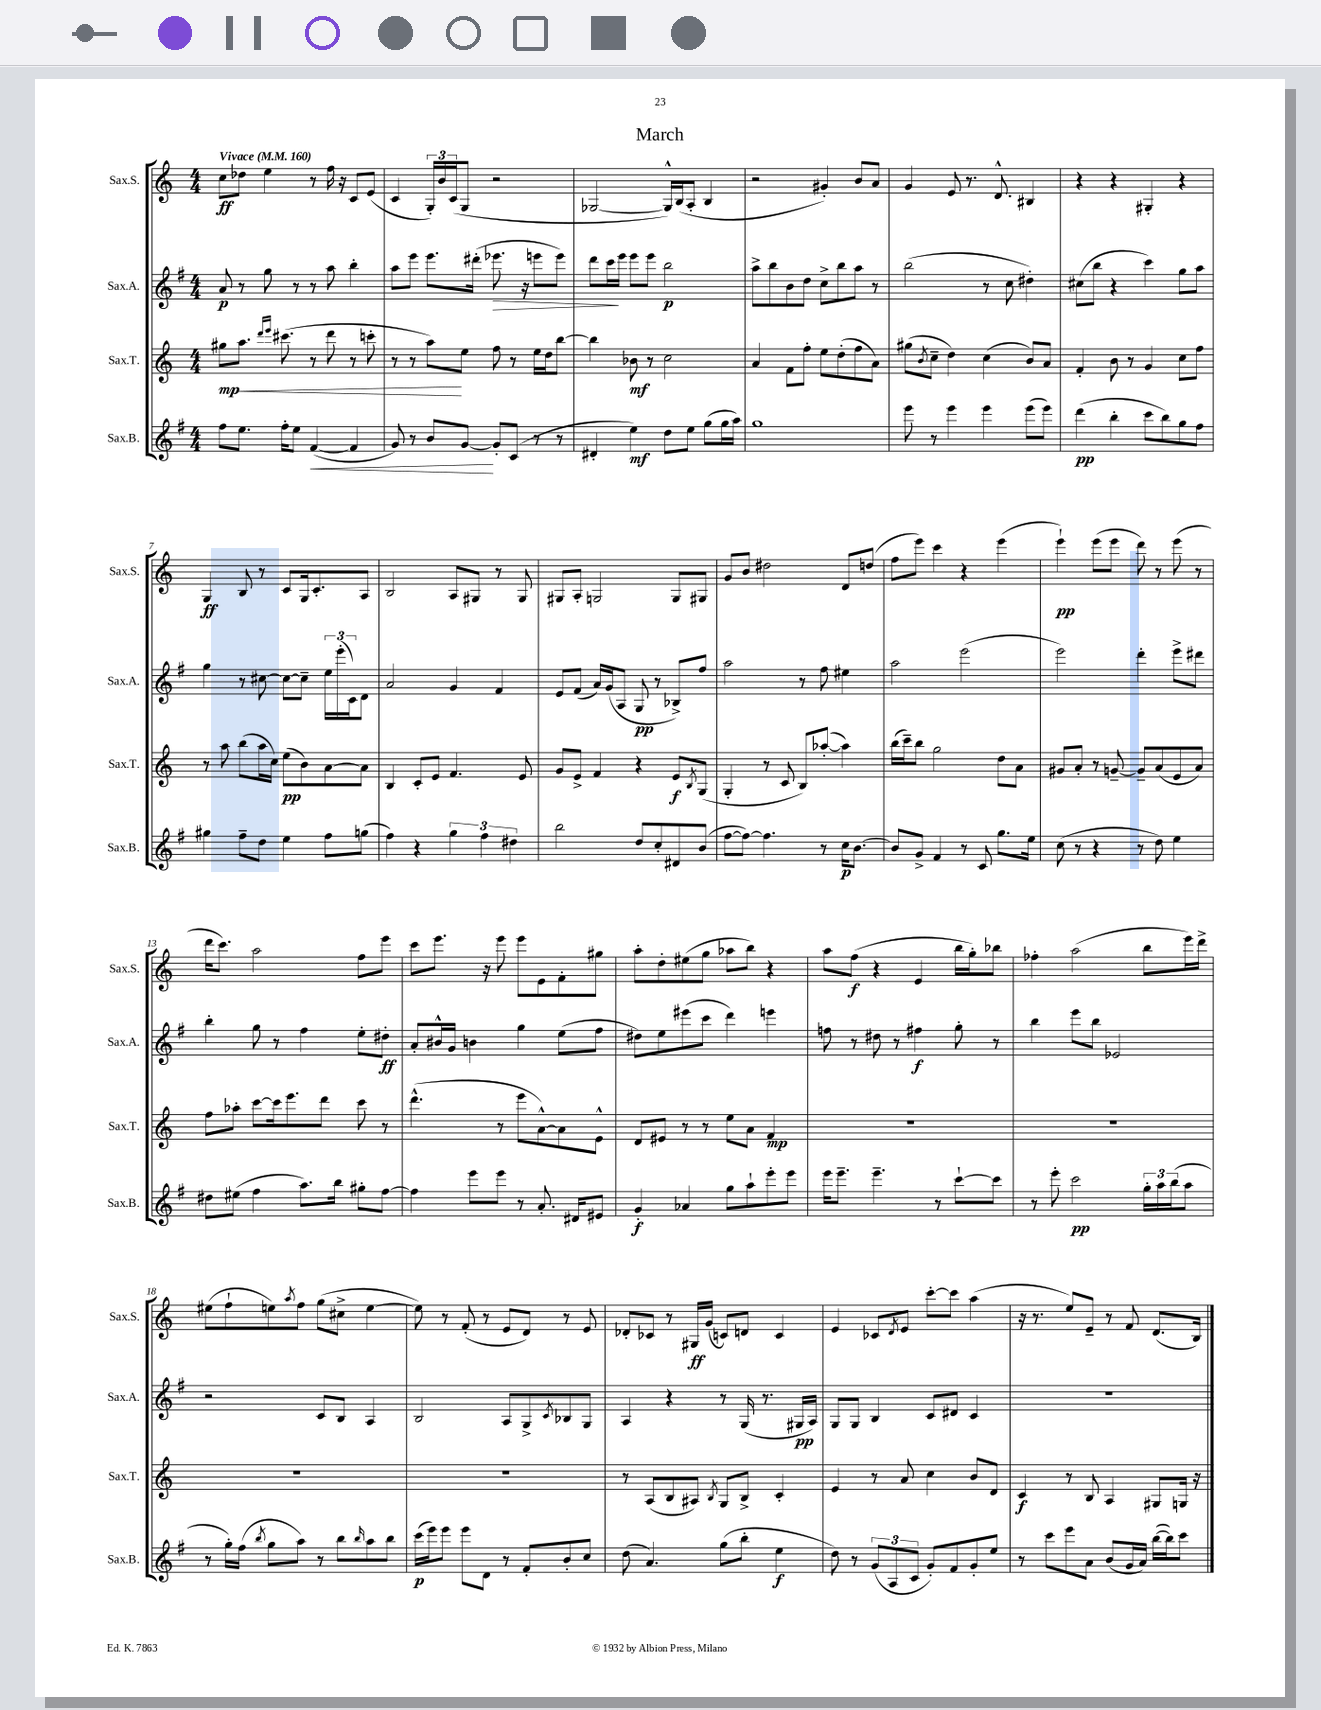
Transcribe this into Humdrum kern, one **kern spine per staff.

**kern	**kern	**kern	**kern
*staff4	*staff3	*staff2	*staff1
*clefG2	*clefG2	*clefG2	*clefG2
*k[f#]	*k[]	*k[f#]	*k[]
*M4/4	*M4/4	*M4/4	*M4/4
*MM160	*MM160	*MM160	*MM160
8ff#	8gg#	8a	8cc
8.ee	8.aa	8r	8dd-
.	.	8gg	4ee
.	16qqddd	.	.
.	16qqeee	.	.
16ff#'	(8.ccc#	.	.
8ee	.	8r	.
([4f#	8r	8r	8r
.	8ddd	8aa	16ff
.	.	.	16r
4f#]	8r	4bb'	8c
.	8ccc'	.	(8e
=	=	=	=
8g)	8r	8aa	4c
8r	8r	8eee	.
8b	8aa)	8.eee	24G')
.	.	.	24b
.	.	.	(24c
[8g	8ee	.	8G
.	.	(16ddd#'	.
8g']	8ff	8.eee-	2r
(8c	8r	.	.
.	.	16r	.
8r	16ee	8eee	.
.	16dd	.	.
8r	[8bb	8eee)	.
=	=	=	=
4d#'	4bb]	8ddd	[2G-
.	.	16ccc	.
.	.	16eee	.
4ee)	8b-	8eee	.
.	8r	8eee	.
8dd	2cc	2bb	16G-^^])
.	.	.	(16B
8ee	.	.	8A'
(8gg	.	.	4B
16gg	.	.	.
16aa)	.	.	.
=	=	=	=
1gg	4a	8aa^	2r
.	.	8bb	.
.	8f	8b	.
.	8ff'	8dd	.
.	8ee	8cc^	4g#')
.	(8dd'	8bb	.
.	8ff	8aa	8b
.	8a)	8r	8a
=	=	=	=
8eee	(8gg#	(2bb	4g
.	8qb	.	.
8r	8cc~	.	.
4eee	4dd)	.	8e
.	.	.	8.r
4eee	(4cc	8r	.
.	.	.	8.d^^
.	.	8cc	.
(8eee	8b)	4dd#')	4B#
8eee)	8a	.	.
=	=	=	=
(4ddd	4f'	(8cc#	4r
.	.	8bb	.
4bb'	8b	4r	4r
.	8r	.	.
8ccc	4g	4ccc)	4G#'
8bb)	.	.	.
8gg	8cc	8gg	4r
8ff#	8ff	8aa	.
=	=	=	=
4gg#	8r	4gg	4G
.	8aa	.	.
8ff#~	(8bb	8r	8B
8dd	16aa	[8cc#	8r
.	16cc)	.	.
4ee	(8ee	8cc#_	8c
.	8b)	8cc#~]	16G
.	.	.	8.c'
8ff#	[8a	24ee	.
.	.	(24eee'	.
.	.	24c)	.
(8gg	8a]	8d	8A
=	=	=	=
4ff#)	4B	2a	2B
4r	8c'	.	.
.	8e	.	.
6gg	4.f	4g	8A
.	.	.	8G#
6ff#	.	.	.
.	.	4f#	8r
6dd#	.	.	.
.	8e	.	8G#
=	=	=	=
2bb	8g	8e	8G#
.	8e^	(8f#	8A'
.	4f	16a)	2G
.	.	(16g	.
.	.	8A	.
8dd	4r	8G	.
8cc'	.	8r	.
8d#	8e	8B-^)	8G
.	8qB	.	.
(8b	(8G	8ff#	8G#
=	=	=	=
[8ff#	4G'	2aa	8g
8ff#_)	.	.	8b
4.ff#]	8r	.	2dd#
.	8c	.	.
.	8B)	8r	.
8r	([8aa-'	8ff#	.
16cc	4aa-])	4ee#	8d
[8.b	.	.	.
.	.	.	(8dd
=	=	=	=
8b]	(16bb	2aa	8ff
.	16ccc~)	.	.
8g^	8bb	.	8eee)
4f#	2gg	.	4ccc
8r	.	(2eee	4r
8c	.	.	.
8.gg	8dd	.	(4eee
.	8a	.	.
16ee	.	.	.
=	=	=	=
(8cc	8g#	2eee)	4eee`)
8r	8a'	.	.
4r	8r	.	(8eee
.	[8g~	.	8eee
8r	8g~]	4ddd'	8ddd)
8dd)	(8a	.	8r
4ee	8e	8eee^	(8eee
.	8a)	8ddd#	8r
=	=	=	=
8dd#	8ff	4bb'	16ddd
.	.	.	8.ccc)
(8ee#	8aa-'	.	.
4ff#	[8ccc	8gg	2aa
.	16ccc]	8r	.
.	8.eee	.	.
8.aa)	.	4ff#	.
.	8ddd	.	.
16bb	.	.	.
8gg#'	8ccc	8ee'	8ff
[8ff#	8r	8dd#'	8eee
=	=	=	=
4ff#]	(4.ddd^^	8a'	8ccc
.	.	16b#^^	8.eee
.	.	16g	.
8eee	.	4b	.
.	.	.	16r
8eee	8r	.	8eee
8r	8eee	4gg	8eee
8.a'	[8a^^)	.	8e
.	8a]	(8ee	8f'
16d#	.	.	.
8e#	8e^^	8ff#	8gg#
=	=	=	=
4g'	8d	8dd#)	8aa'
.	8e#	8ee	8dd'
4a-	8r	(8eee#	(8ee#
.	8r	8ccc	8gg
8gg	8ee	4ddd)	8aa-
8aa`	8a	.	8bb)
8eee'	4f	4eee	4r
8eee	.	.	.
=	=	=	=
16eee	1r	8ff	8aa
8.eee~	.	.	.
.	.	8r	(8ff
4.eee~	.	8dd#	4r
.	.	8r	.
.	.	4ff#	4e
8r	.	.	.
[8ccc`	.	8gg'	16bb
.	.	.	16gg')
8ccc]	.	8r	8bb-
=	=	=	=
8r	1r	4bb	4ff-'
8eee'	.	.	.
2ccc	.	8eee	(2aa
.	.	8bb	.
.	.	2e-	.
24gg'	.	.	8bb
24aa	.	.	.
(24bb	.	.	.
8aa	.	.	16eee)
.	.	.	16ddd^
=	=	=	=
8r	1r	2r	(8ee#
16gg')	.	.	8ff`
(16ff#	.	.	.
8qbb	.	.	.
8gg	.	.	8ee)
.	.	.	8qaa
8aa)	.	.	8ff
8r	.	8c	(8gg
8bb	.	8B	8cc#^
16qqbb	.	.	.
8aa	.	4A	[4ee
8bb	.	.	.
=	=	=	=
(16ccc	1r	2B	8ee])
16eee)	.	.	.
8eee	.	.	8r
8eee	.	.	(8f'
8d	.	.	8r
8r	.	8A	8e
8f#'	.	8G^	8d)
.	.	8qc	.
8b'	.	8B-	8r
8cc	.	8G	8e
=	=	=	=
(8dd	8r	4A	8d-'
4.a)	(8A	.	8c-
.	8B	4r	8r
.	8A#)	.	16G#
.	.	.	(16g
.	8qB	.	.
(8gg	8G	8r	8c)
8bb'	8B^	(16G	8d
.	.	8.r	.
4ee	4c'	.	4c
.	.	16G#	.
.	.	16A)	.
=	=	=	=
8dd)	4e	8G	4e
8r	.	8G	.
(12g	8r	4B	8c-
12A	.	.	.
.	.	.	8qd
.	8a	.	8e
12c	.	.	.
8g')	4cc	8c	[8ccc'
8f#	.	8d#	8ccc]
8g'	8b	4c	(4aa
8ee	8d	.	.
=	=	=	=
8r	4c	1r	16r
.	.	.	8.r
8ccc	.	.	.
8eee	8r	.	8ee)
8a	8B	.	8e~
(8b	4A	.	8r
16g	.	.	8f
16a)	.	.	.
([16bb	8G#	.	(8.d
16bb])	.	.	.
8ccc	16G	.	.
.	16r	.	16B)
==	==	==	==
*-	*-	*-	*-
